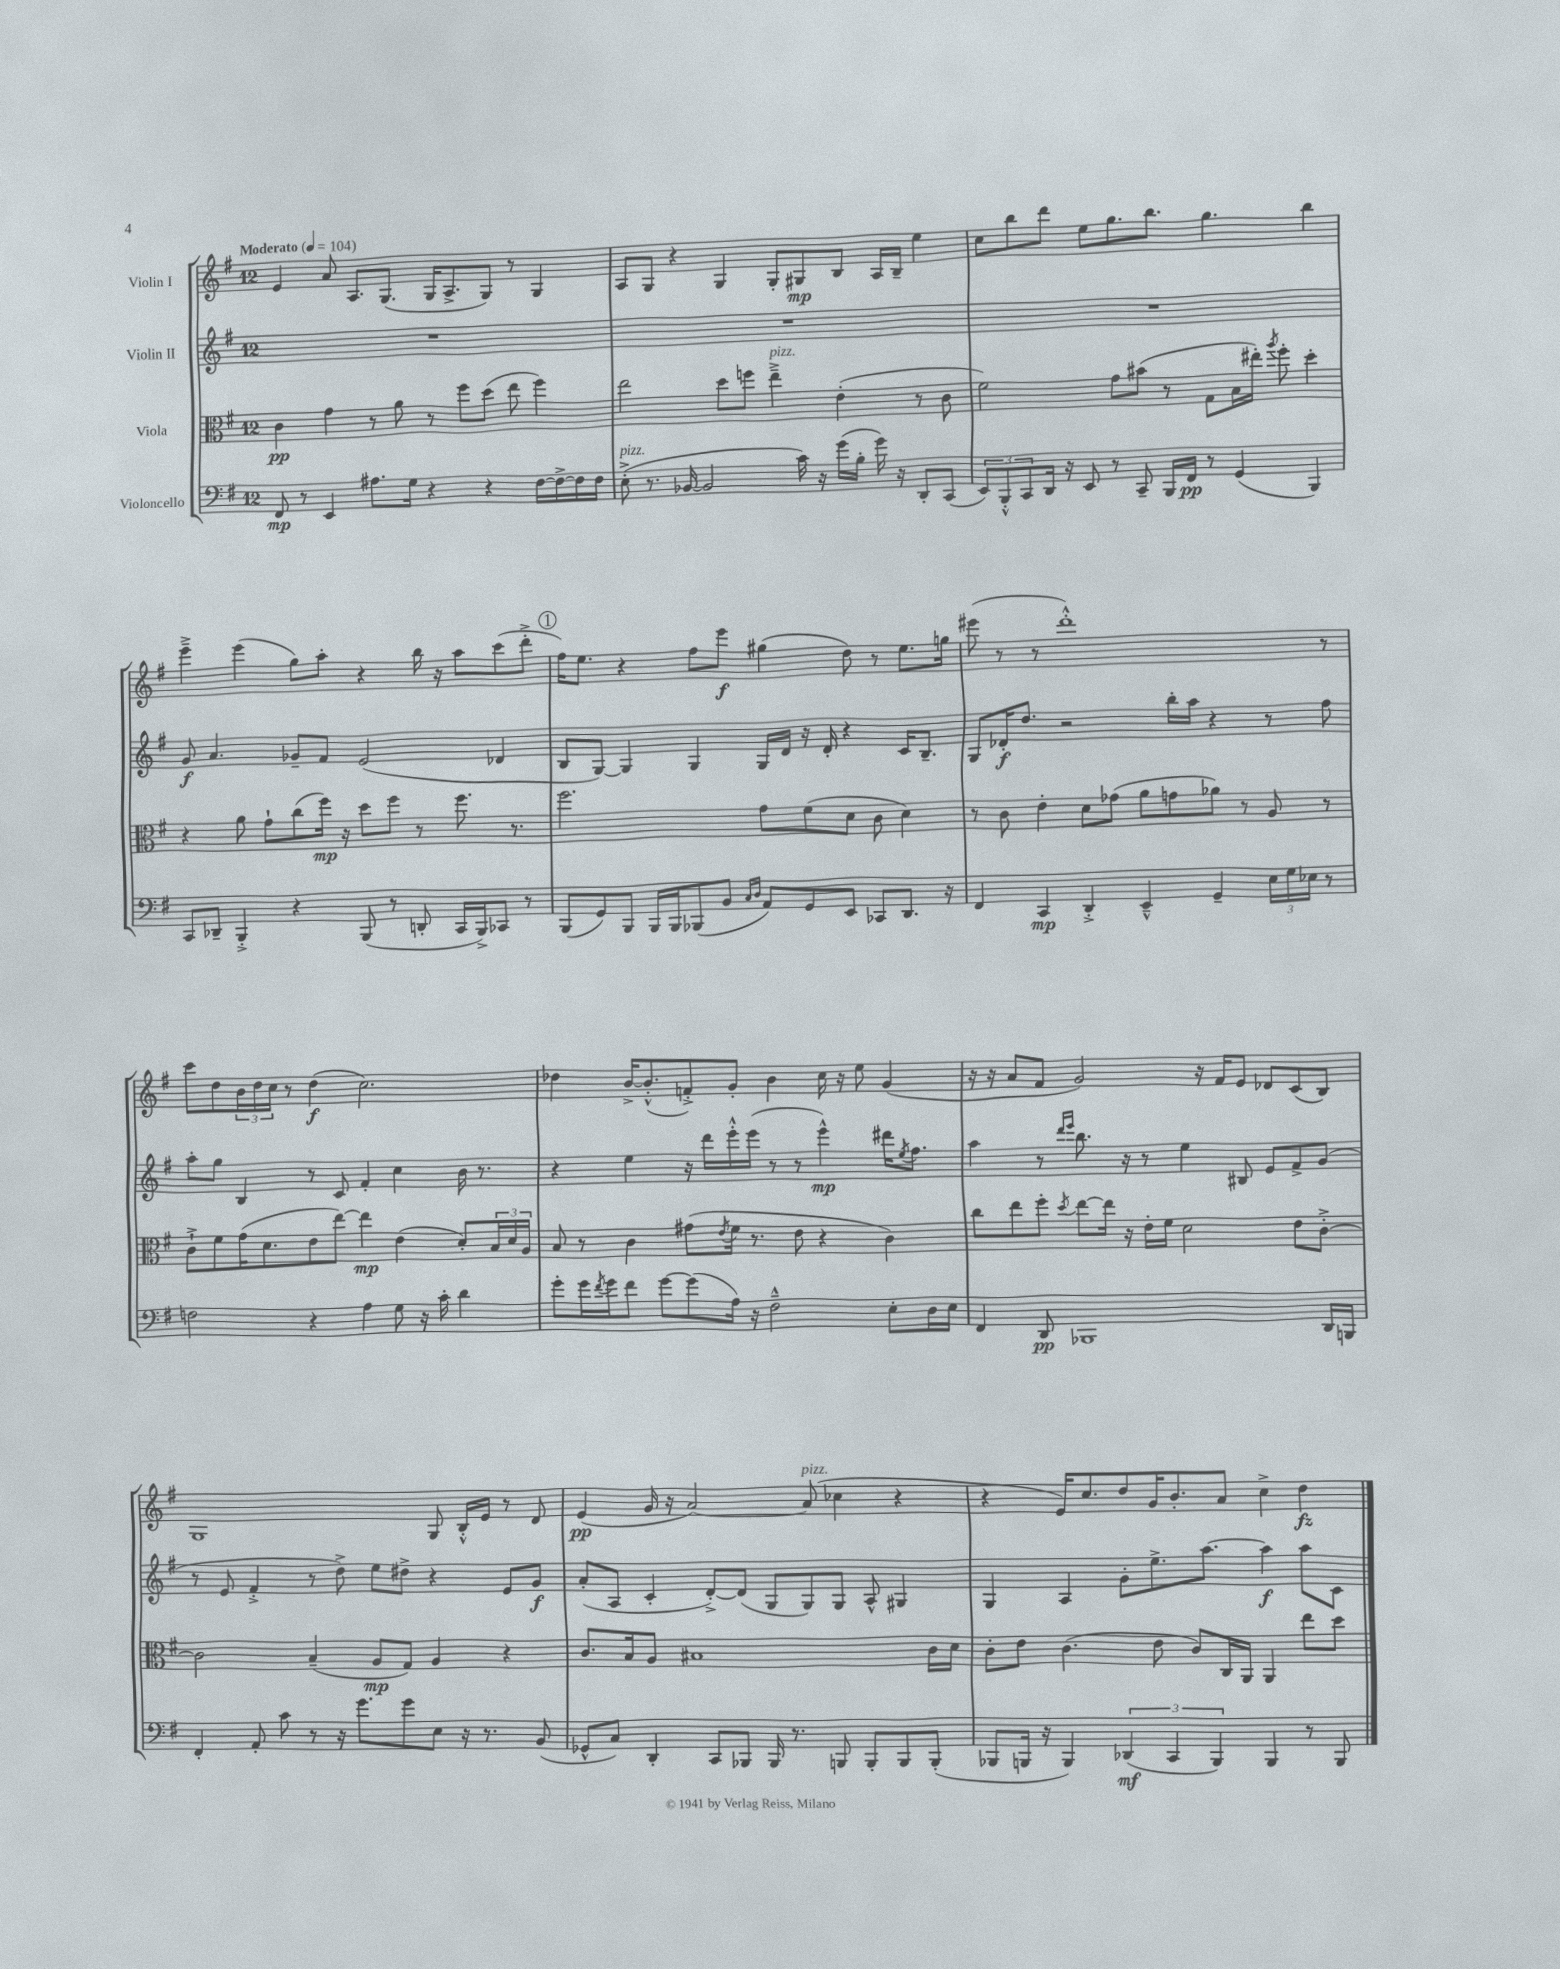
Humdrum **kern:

**kern	**kern	**kern	**kern
*staff4	*staff3	*staff2	*staff1
*clefF4	*clefC3	*clefG2	*clefG2
*k[f#]	*k[f#]	*k[f#]	*k[f#]
*M12/8	*M12/8	*M12/8	*M12/8
*MM104	*MM104	*MM104	*MM104
8FF#	4c	1.r	4e
8r	.	.	.
4EE	4g	.	8a
.	.	.	8.A
8.A#	8r	.	.
.	.	.	(8.G
.	8a	.	.
16G	.	.	.
4r	8r	.	16G
.	.	.	8.A^
.	8ff#	.	.
4r	(8dd	.	8G)
.	8ee	.	8r
[16F#	4ff#)	.	4G
16F#^_	.	.	.
16F#]	.	.	.
16F#	.	.	.
=	=	=	=
(8E'^	2ee	1.r	8A
8.r	.	.	8G
.	.	.	4r
[16BB-	.	.	.
2BB-]	.	.	.
.	8dd	.	4G
.	8ff	.	.
.	4ee~^	.	8G'
16c)	.	.	8G#
16r	.	.	.
(16g	(4e'	.	8B
16B'	.	.	.
16g)	.	.	16A
16r	.	.	16B~
8DD'	8r	.	4ee
(8CC	8c	.	.
=	=	=	=
12EE)	2f#)	1.r	8cc
12BBB'^^	.	.	.
.	.	.	8bb
12CC	.	.	.
16DD	.	.	8ddd
16r	.	.	.
8EE	.	.	8ee
8r	8g	.	8.gg
8CC~	(8b#	.	.
.	.	.	8.bb
16BBB	8r	.	.
16FF#	.	.	.
8r	8G	.	4.gg
(4GG	16B	.	.
.	16ee#')	.	.
.	8qaa	.	.
.	8ff#'	.	.
4BBB)	4dd'	.	4bb
=	=	=	=
8CC	4r	8g	4eee~^
8DD-~	.	4.a	.
4BBB'^	8a	.	(4eee
.	8g`	.	.
4r	(8cc	8g-~	8gg)
.	16ff#)	8f#	8aa'
.	16r	.	.
(8BBB	8dd	(2e	4r
8r	8ff#	.	.
8DD'	8r	.	16bb
.	.	.	16r
16CC	8.ff#	.	8aa
16BBB^)	.	.	.
8CC-	.	4d-	(8ccc
.	8.r	.	.
8r	.	.	8ddd'^
=	=	=	=
(8BBB	2.ff#	8B	16ff#)
.	.	.	8.ee
8GG)	.	[8G)	.
8BBB	.	4G]	4r
16BBB	.	.	.
16BBB	.	.	.
(8BBB-	.	4G	8ff#
8BB	.	.	8eee
16qqC	.	.	.
16qqD	.	.	.
8AA)	8g	16G	(4gg#
.	.	16d	.
8GG	(8f#	16r	.
.	.	16d'	.
8EE	8d	4r	8dd)
8CC-	8c	.	8r
8.DD	4d)	16c	8.ee
.	.	8.B~	.
16r	.	.	16gg
=	=	=	=
4FF#	8r	8G	(8eee#
.	8c	16d-'	8r
.	.	8.dd	.
4CC	4e'	.	8r
.	.	2r	1ddd'^^)
4DD'^	8d	.	.
.	(8g-	.	.
4EE~^^	8a	.	.
.	8g	16bb'	.
.	.	16aa	.
4GG~	8a-)	4r	.
.	8r	.	.
24E	8A	8r	.
24G	.	.	.
24E-	.	.	.
8r	8r	8ff#	8r
=	=	=	=
2F	8c`^	8aa'	8ccc
.	8f#	8gg	8dd
.	(16g	4B	24b
.	.	.	24dd
.	8.d	.	.
.	.	.	24cc
.	.	.	8r
4r	8e	8r	(4dd
.	[8ee)	8c	.
4A	4ee]	4f#'	2.cc)
8G	(4e	4cc	.
16r	.	.	.
16c'	.	.	.
4d	8d')	16b	.
.	.	8.r	.
.	24B	.	.
.	24d	.	.
.	24A	.	.
=	=	=	=
8g'	8B	4r	4dd-
16g	8r	.	.
8qf#	.	.	.
16g	.	.	.
8f#	4c	4ee	[16b^
.	.	.	(8.b'^^]
[8g	.	.	.
(8g]	(8g#	16r	8f'^)
.	.	16ddd	.
.	8qe	.	.
16A)	16f#	16eee'^^	8g'
16r	8.r	(16eee	.
2F#~^^	.	8r	4b
.	8e	8r	.
.	4r	4eee^^)	16cc
.	.	.	16r
.	.	.	8ee
8E'	4c)	16ddd#	(4g
.	.	8qee	.
.	.	8.ff#	.
16D	.	.	.
16E	.	.	.
=	=	=	=
4FF#	8cc	4aa	16r
.	.	.	16r
.	8ee	.	8a
8DD	8ff#'	8r	8f#
.	.	16qqddd	.
.	8qdd	16qqeee	.
1BBB-	[8ee	8.bb	2g)
.	16ee]	.	.
.	16r	16r	.
.	16e'	8r	.
.	16f#	.	.
.	2d	4ee	.
.	.	.	16r
.	.	.	16f#
.	.	8B#	8e
.	.	8e	8d-
.	8e	8f#^	(8c
16DD	[8c'^	(8g	8B)
16BBB	.	.	.
=	=	=	=
4FF#'	2c]	8r	1G
.	.	8e	.
8AA'	.	4f#'^	.
8c	.	.	.
8r	(4B~	8r	.
16r	.	8dd^)	.
8.g	.	.	.
.	8A	8ee	.
8g	8G)	8dd#^	.
8E	4A	4r	8G
16r	.	.	16B'^^
8.r	.	.	16e
.	4r	8e	8r
(8BB	.	8g	8d
=	=	=	=
8GG-^^	8.c	(8a'	(4e
8C)	.	8A	.
.	16B	.	.
4DD'	8A	4c'	16g
.	.	.	16r
.	1B#	.	[2a)
8CC	.	[8d'^)	.
8BBB-	.	(8d]	.
16BBB-	.	8G	.
8.r	.	.	.
.	.	8G)	(8a]
8BBB	.	8G	4cc-
8BBB'	.	8A^^	.
8BBB	.	4G#	4r
(8BBB'	16c	.	.
.	16d	.	.
=	=	=	=
8BBB-	8c'	4G	4r
16BBB	8e	.	.
16r	.	.	.
4BBB)	(4.c	4A	16e)
.	.	.	8.cc
(6DD-	.	8g'	8dd
.	8e	8.ee^	16g
6CC	.	.	.
.	.	.	8.b'
.	8c)	.	.
.	.	[8.aa	.
6BBB)	.	.	.
.	16C	.	8a
.	16AA	.	.
4BBB	4AA	4aa]	4cc^
8r	8ee	8aa	4dd
8BBB	8dd	8c	.
==	==	==	==
*-	*-	*-	*-
